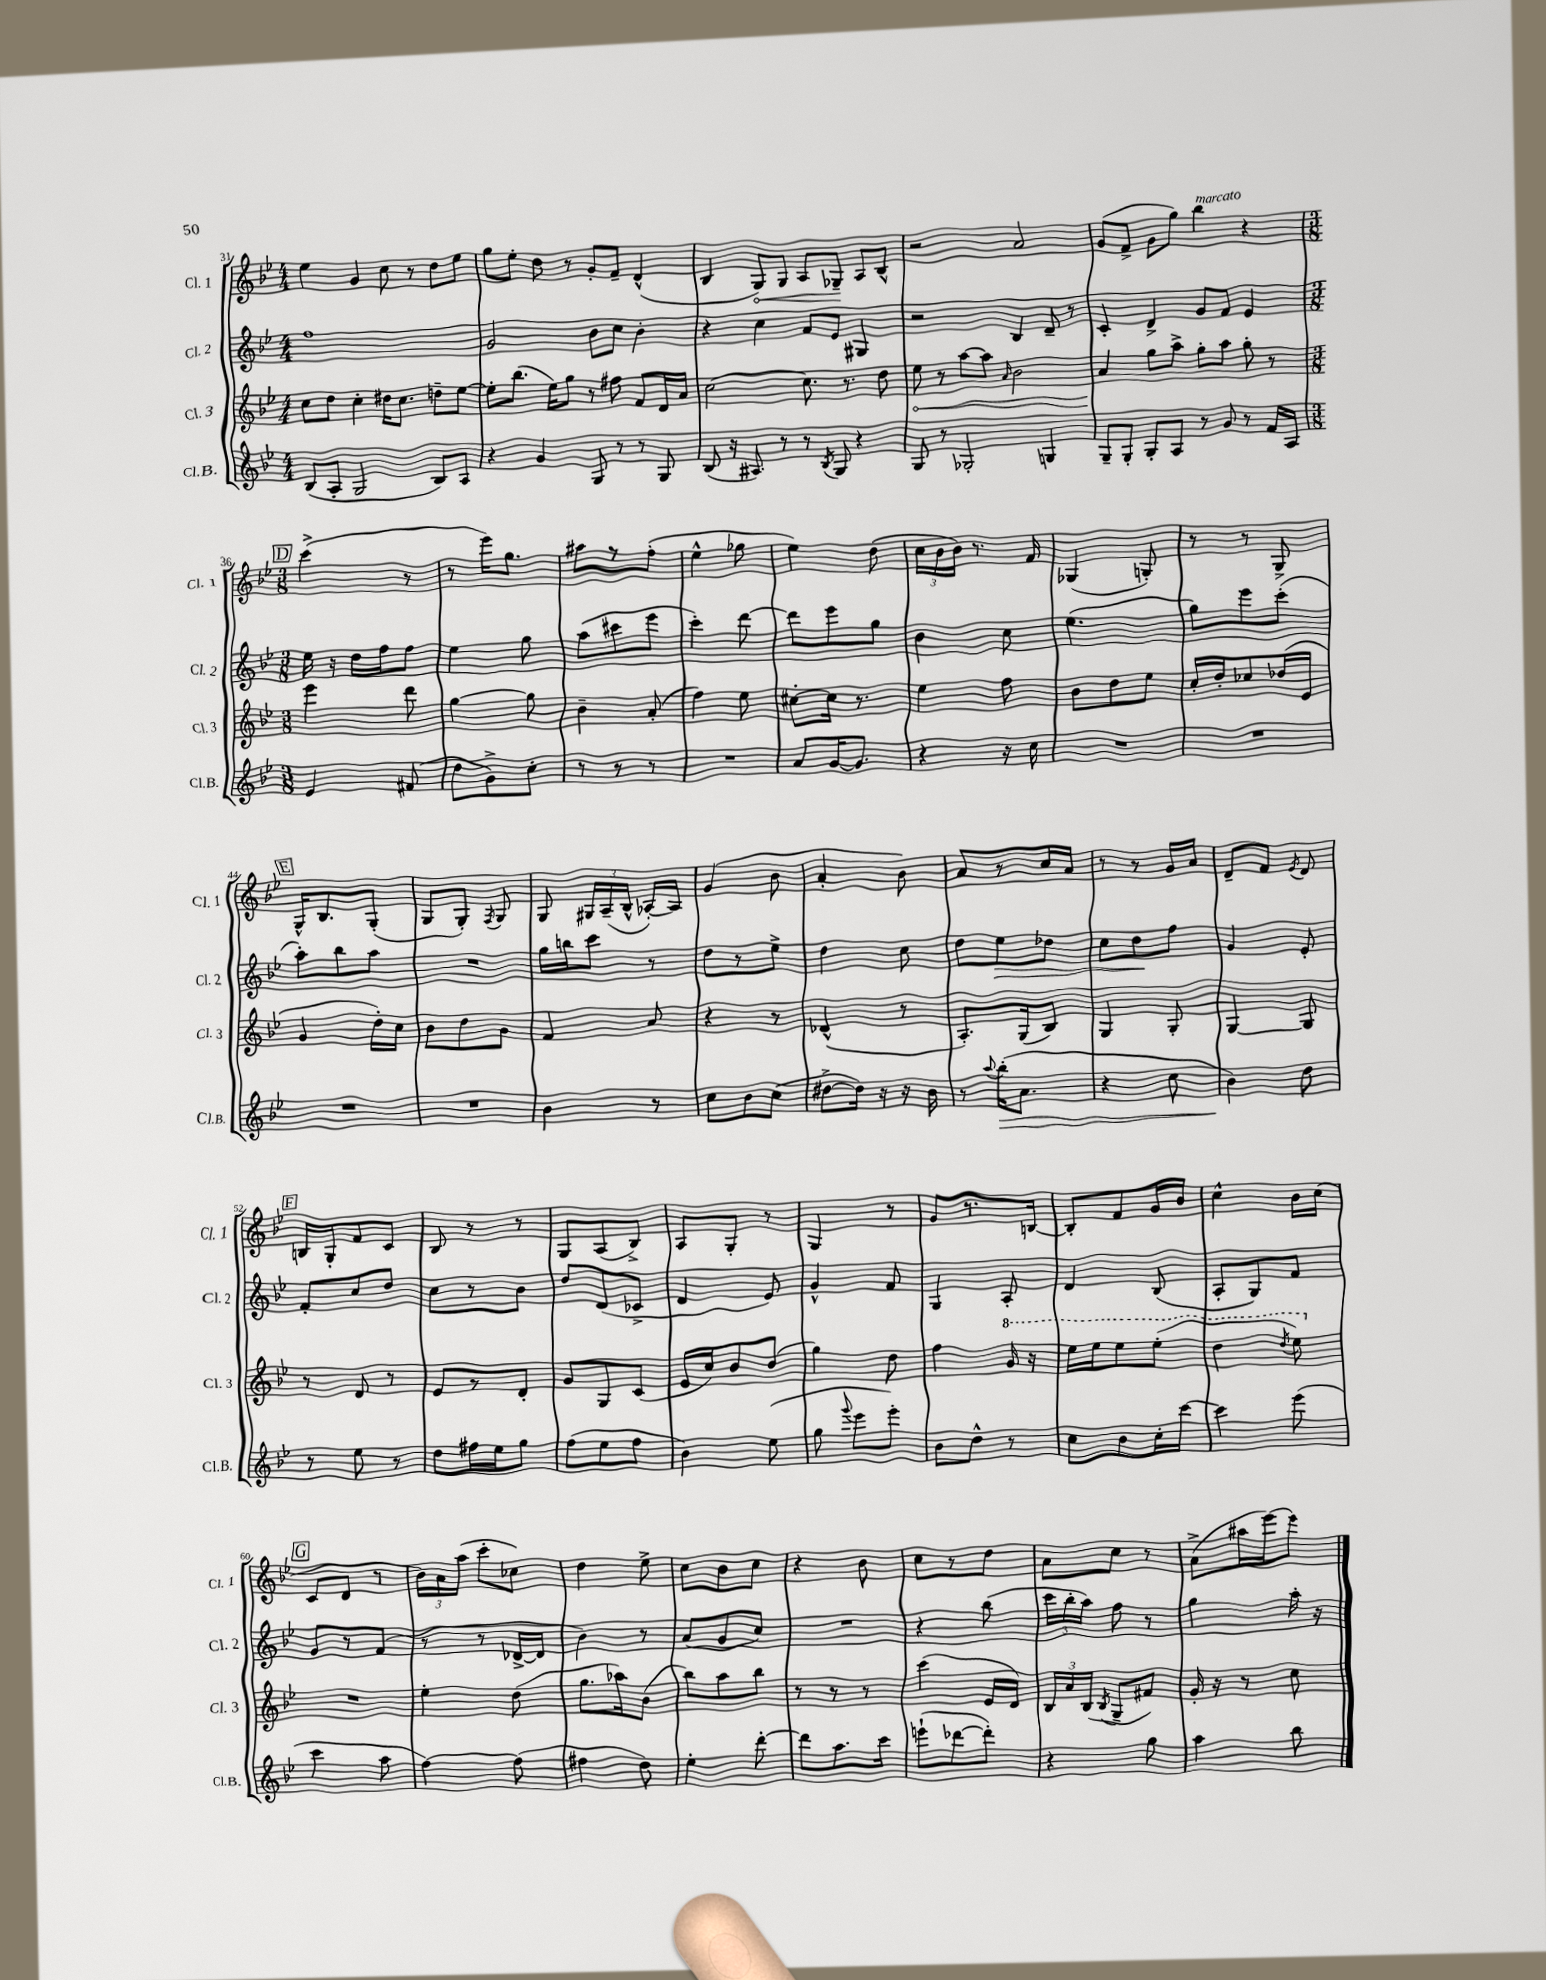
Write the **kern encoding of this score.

**kern	**kern	**kern	**kern
*staff4	*staff3	*staff2	*staff1
*clefG2	*clefG2	*clefG2	*clefG2
*k[b-e-]	*k[b-e-]	*k[b-e-]	*k[b-e-]
*M4/4	*M4/4	*M4/4	*M4/4
(8B-	8cc	1ff	4ee-
8A'	8dd	.	.
2G	4cc'	.	4g
.	16dd#	.	8cc
.	8.cc	.	.
.	.	.	8r
8B-)	8dd~	.	8dd
8A	[8ee-	.	8ee-
=	=	=	=
4r	8ee-']	2g	8gg
.	(8.bb-	.	8ee-'
4g	.	.	8dd
.	16ee-)	.	.
.	8gg	.	8r
8G	8r	8b-	8g'
8r	8ff#	8cc	8f~
8r	8f	4b-'	(4d^^
8G	16d	.	.
.	16a	.	.
=	=	=	=
(8B-	[2cc	4r	4B-
16r	.	.	.
8.A#)	.	.	.
.	.	4cc	8G)
8r	.	.	8G
8r	8.cc]	8f	8A
8qB-	.	.	.
8G	.	8e-	8G-~
.	8.r	.	.
4r	.	4G#	8A
.	8dd	.	8B-^^
=	=	=	=
8G	8ee-	2r	2r
8r	8r	.	.
2G-'	[8aa	.	.
.	8aa]	.	.
.	16qqa	.	.
.	2b-	4B-	2a
4G	.	8d~	.
.	.	8r	.
=	=	=	=
8G~	4a	4c'	(8g
8G'	.	.	8f^
8G'	8gg	4d^	8g
8A	8aa^	.	8gg)
8r	8gg'	8g	4bb-
8g	8aa	8f	.
8r	8gg'	4e-	4r
16f	8r	.	.
16A	.	.	.
=	=	=	=
*M3/8	*M3/8	*M3/8	*M3/8
4e-	4eee-	16ee-	(4ccc^
.	.	16r	.
.	.	16dd	.
.	.	16ff	.
(8f#	8ddd	8ff	8r
=	=	=	=
8dd	[4gg	4ee-	8r
8g^)	.	.	16eee-)
.	.	.	8.gg
8cc'	8gg]	8gg	.
=	=	=	=
8r	4b-~	(8aa	8aa#
8r	.	8ccc#	8r
8r	(8a'	8eee-	(8ff'
=	=	=	=
4.r	4ff)	4ccc')	4ee-^^
.	8ee-	[8ddd	8gg-
=	=	=	=
8a	[8cc#'	8ddd]	4ee-)
[16g	16cc#]	8eee-	.
8.g]	8.r	.	.
.	.	8gg	(8dd
=	=	=	=
4r	4ee-	4b-	24cc
.	.	.	24b-
.	.	.	24b-)
.	.	.	8.r
16r	8ff	8cc	.
16cc	.	.	16f
=	=	=	=
4.r	8b-	(4.ee-	(4G-
.	8dd	.	.
.	8ee-	.	8G')
=	=	=	=
4.r	16cc'	8gg)	8r
.	16dd'	.	.
.	8cc-	8eee-	8r
.	(16dd-	(8ccc'	8G^
.	16e-	.	.
=	=	=	=
4.r	4g	8aa')	16G^^
.	.	.	8.B-
.	.	8bb-	.
.	16dd')	8aa	(8G'
.	16cc	.	.
=	=	=	=
4.r	8b-	4.r	8G
.	8dd	.	8G')
.	.	.	8qF
.	8g	.	8G
=	=	=	=
4b-	4f	16gg	8G
.	.	16bb	.
.	.	8ccc	24G#
.	.	.	(24A~
.	.	.	24B-^^
8r	8a	8r	[16A-')
.	.	.	16A-]
=	=	=	=
8cc	4r	8dd	(4g
8b-	.	8r	.
(8cc	8r	8ee-^	8b-
=	=	=	=
[8dd#^	(4d-^^	4dd	4a'
16dd#])	.	.	.
16r	.	.	.
16r	8r	8cc	8b-)
16b-	.	.	.
=	=	=	=
8r	8.A')	8dd	8a
8qqaa	.	.	.
(16bb-'	.	8ee-	8r
8.a	(16G	.	.
.	8B-)	8dd-	16cc
.	.	.	16a
=	=	=	=
4r	4G	8cc	8r
.	.	8dd	8r
8cc	8G'	8ff	16g
.	.	.	16a
=	=	=	=
4b-)	[4G	4g	8d~
.	.	.	8f
.	.	.	8qe-
8dd	8G]	8e-'	8d
=	=	=	=
8r	8r	8f'	16B
.	.	.	16G'
8ee-	8d	8cc	8f
8r	8r	8dd	8c
=	=	=	=
8dd	8e-	8cc	8B-
16ff#	8r	8r	8r
16ee-	.	.	.
8gg	8d'	8b-	8r
=	=	=	=
(8ff	8g	8dd	8G
8ee-	8G	(8d	(8A
8ff	(8c	8c-^	8B-^)
=	=	=	=
4b-)	16e-	4d	8A
.	16cc)	.	.
.	8b-	.	8G'
(8ee-	(8dd	8e-)	8r
=	=	=	=
8gg	4gg)	4g^^	4G
8qqggg	.	.	.
8eee-	.	.	.
8eee-')	8dd	8f	8r
=	=	=	=
8b-	4ff	4G	8g
8dd^^	.	.	8.r
8r	16gg	8A'	.
.	16r	.	[16B
=	=	=	=
8cc	16eee-	4d	8B']
.	16eee-	.	.
8b-	8eee-	.	8f
16cc'	(8eee-'	(8B-	16g
[16ccc	.	.	16b-
=	=	=	=
4ccc]	4ddd	8A'	4cc^^
.	.	8G)	.
.	8qddd	.	.
(8eee-	8eee-)	8f	16b-
.	.	.	(16cc
=	=	=	=
4ccc	4.r	8g	8c
.	.	8r	8d
8aa	.	(8f	8r
=	=	=	=
[4ff)	4ee-'	8r	24b-)
.	.	.	24a
.	.	.	(24aa
.	.	8r	8ccc'
(8ff]	(8dd	[16d-^	8cc-)
.	.	16d-]	.
=	=	=	=
4ff#	8.gg	4b-)	4dd
.	16aa-)	.	.
8dd)	(8b-	8r	8ee-^
=	=	=	=
4ee-'	8bb-)	(8a	8cc
.	8aa	8g	8b-
[8ddd'	8bb-	8cc)	8cc
=	=	=	=
8ddd]	8r	4.r	4r
8.aa	8r	.	.
.	8r	.	8b-
16ccc	.	.	.
=	=	=	=
(8eee`	(4ccc	4r	8cc
[8ddd-	.	.	8r
8ddd-'])	16e-	(8bb-	8dd
.	16d)	.	.
=	=	=	=
4r	24B-	24ccc	8a
.	24a	24bb-'	.
.	(24B-	24aa)	.
.	8qB-	.	.
.	8G~	8ff	8cc
8gg	8f#)	8r	8r
=	=	=	=
4aa	16g'	4gg	(8a^
.	16r	.	.
.	8r	.	16aa#
.	.	.	[16eee-)
8bb-	8cc	16aa'	8eee-]
.	.	16r	.
==	==	==	==
*-	*-	*-	*-
